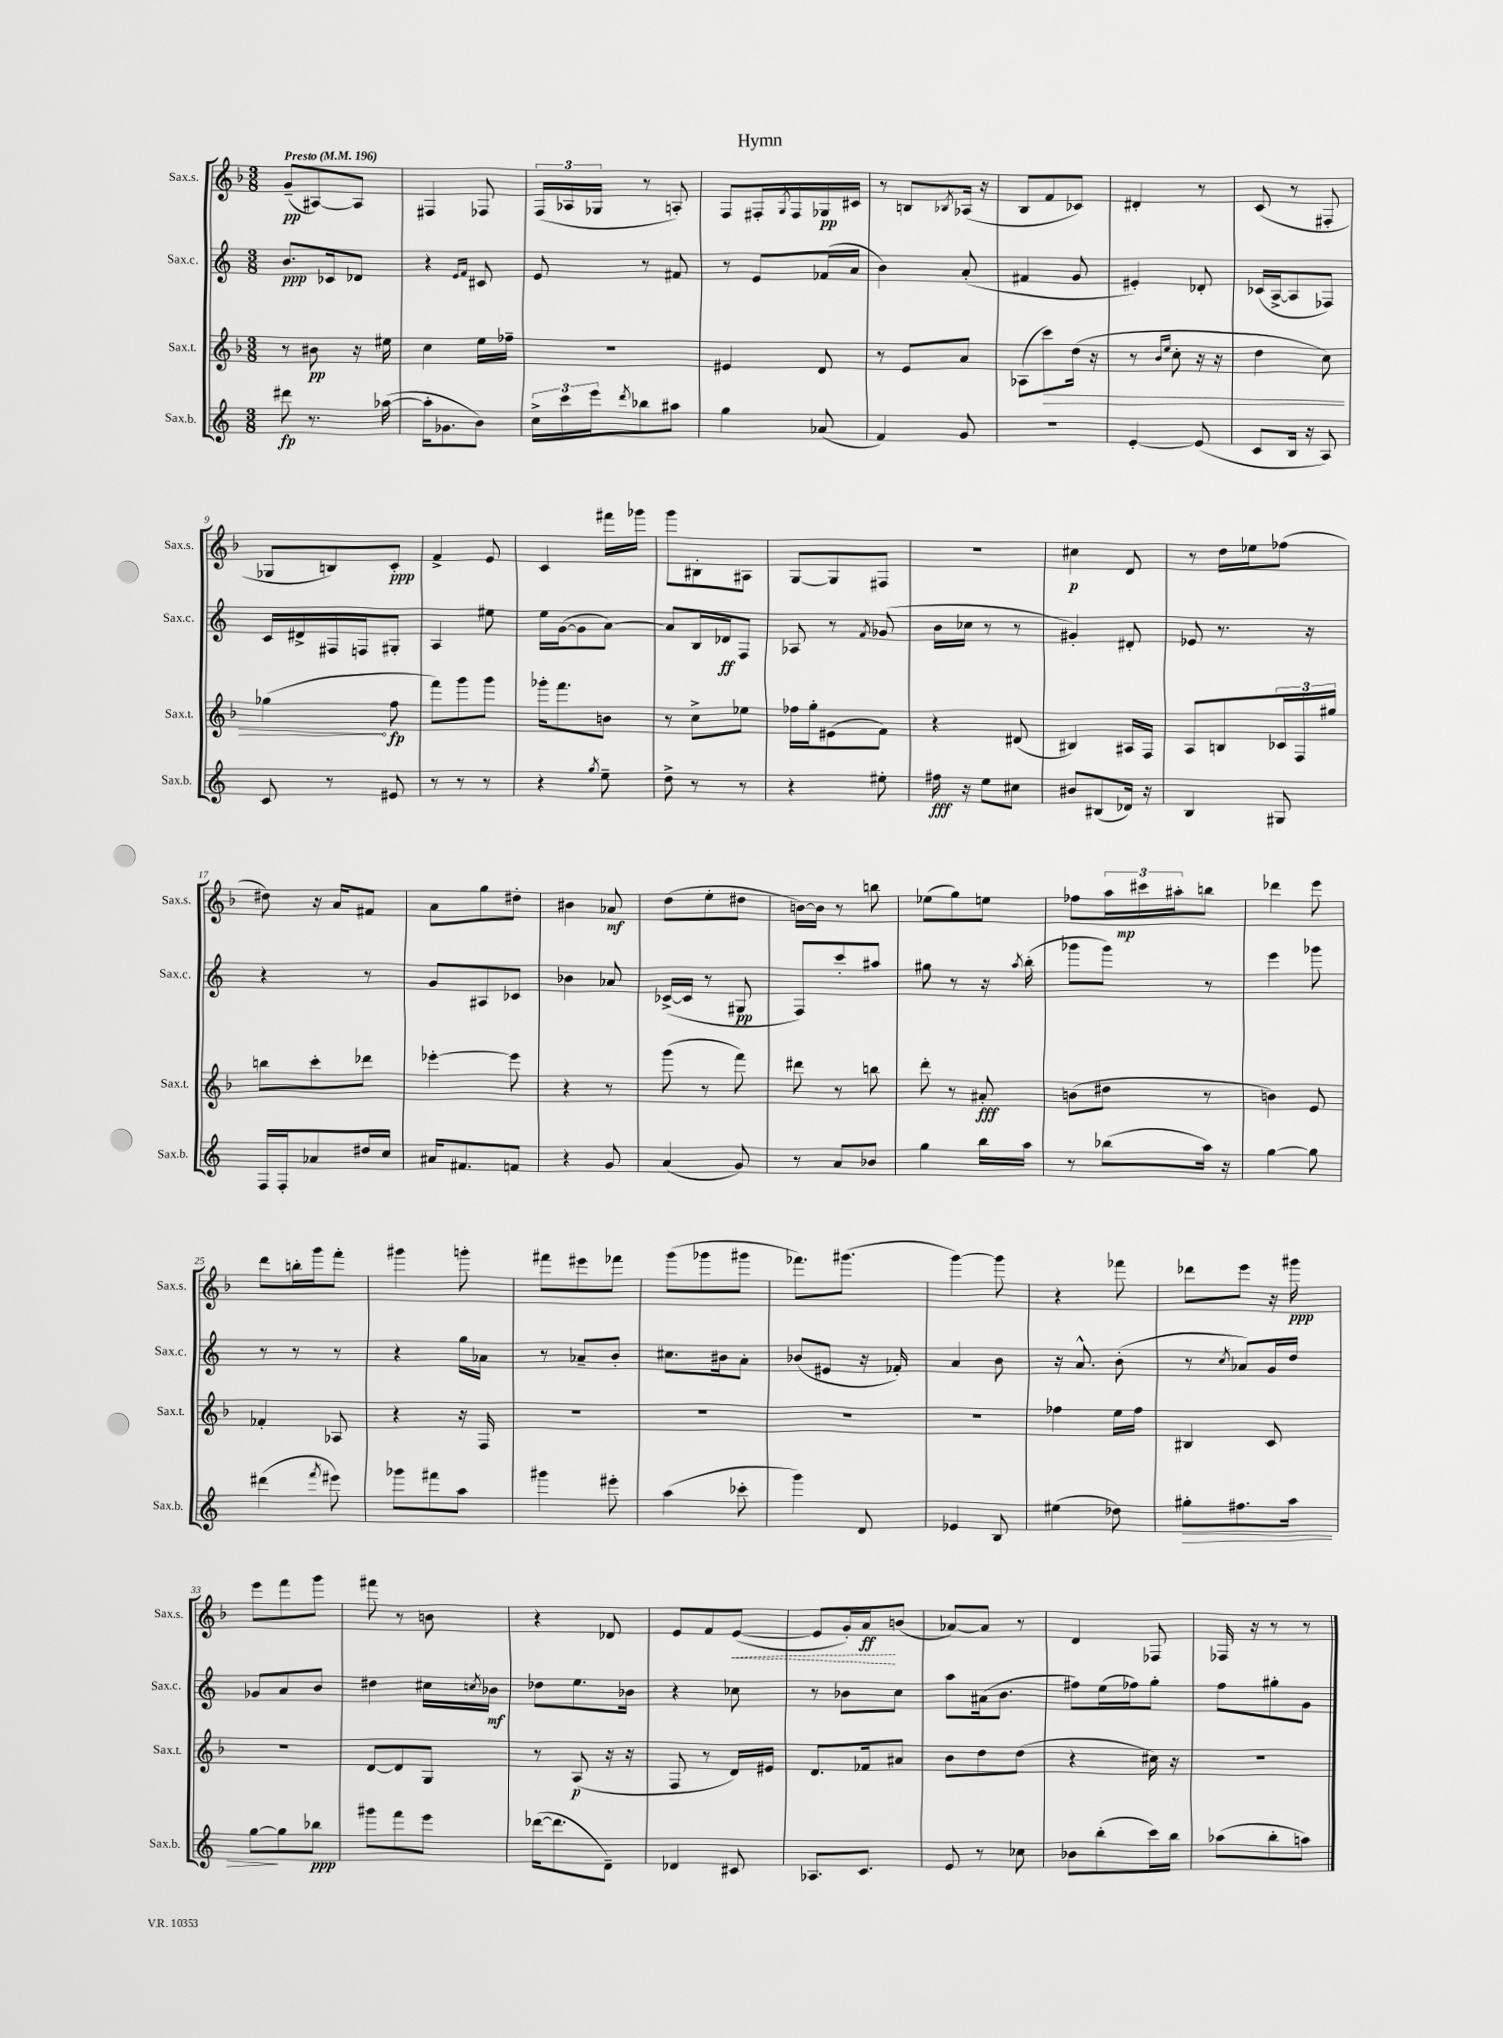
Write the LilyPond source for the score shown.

\header { title = "Hymn" }
<<
\new StaffGroup <<
\new Staff = "s0" \with { instrumentName = "Sax.s." shortInstrumentName = "Sax.s." } {
    \clef treble \key f \major \numericTimeSignature \time 3/8 \tempo "Presto" 4 = 196
    g'8--\pp( ais8~) ais8 |
    fis4 fes8 |
    \tuplet 3/2 { f16( aes16 ges16 } r8 a8-.) |
    f8 fis16-. \acciaccatura { g8 } fis16 ges16\pp cis'16 |
    r8 b8 \acciaccatura { bes8 } aes16( r16 |
    bes8 f'8 ces'8) |
    dis'4-. r8 |
    c'8( r8 fis8-. |
    ges8 b8) c'8-.\ppp |
    f'4-> e'8 |
    c'4 fis'''16 ges'''16 |
    g'''8 bis8-. ais8 |
    g8~ g8 fis8 |
    R4. |
    cis''4\p d'8 |
    r8 d''16 ees''16 fes''8( |
    dis''8) r16 a'16 fis'8 |
    a'8 g''8 dis''8-. |
    bis'4 aes'8\mf |
    d''8( e''8-. dis''8 |
    b'16~) b'16 r8 b''8 |
    ees''8( g''8) e''8 |
    fes''8 \tuplet 3/2 { a''16 cis'''16\mp ais''16-. } b''8 |
    des'''4 e'''8 |
    d'''8 b''16-. g'''16 f'''8-. |
    gis'''4 g'''8-. |
    fis'''8 eis'''8 fes'''8 |
    g'''8( ges'''8 gis'''8 |
    fes'''8.) gis'''8.( |
    g'''4~) g'''8 |
    r4 fes'''8 |
    des'''8 e'''8 r16 gis'''16\ppp |
    e'''8 f'''8 g'''8 |
    fis'''8 r8 b'8 |
    r4 des'8 |
    e'8 f'8 \once \override Hairpin.style = #'dashed-line e'8~\<( |
    e'8 g'16-.) a'16\ff\! b'8( |
    aes'8~) aes'8 r8 |
    d'4 fes8 |
    fes16 r16 r8 r8 \bar "|." |
}
\new Staff = "s1" \with { instrumentName = "Sax.c." shortInstrumentName = "Sax.c." } {
    \clef treble \key c \major \numericTimeSignature \time 3/8
    b'8.\ppp ces'16 des'8 |
    r4 \grace { e'16 f'16 } cis'8 |
    e'8 r8 fis'8 |
    r8 e'8 fes'16( a'16 |
    b'4) a'8-.( |
    fis'4 g'8 |
    eis'4-.) des'8-. |
    ces'16( a16~-> a8 fes8) |
    c'16 dis'16-> fis16 f16 gis8-. |
    a4 eis''8 |
    e''16 g'16~( g'8 a'8~) |
    a'8 b16 des'16\ff f8 |
    aes8 r8 \acciaccatura { f'8 } ges'8( |
    b'16 ces''16 r8 r8 |
    gis'4-.) dis'8-. |
    ees'8 r8. r16 |
    r4 r8 |
    g'8 ais8 ces'8 |
    bes'4 aes'8 |
    ces'16~->( ces'16 r8 gis8\pp |
    f8) c'''8-. ais''8 |
    gis''8 r8 r16 \acciaccatura { a''8 } b''16-.( |
    ges'''8 ges'''8) r8 |
    e'''4 ges'''8 |
    r8 r8 r8 |
    r4 g''16 aes'16 |
    r8 aes'8-- b'8-. |
    cis''8. bis'16 a'8-. |
    bes'8( eis'8 r16 fes'16-.) |
    a'4 b'8 |
    r16 a'8.-^ b'8-.( |
    r8 \acciaccatura { c''8 } aes'8) g'16 d''16 |
    ges'8 a'8 b'8 |
    dis''4 cis''16 \acciaccatura { c''8 } bes'16\mf |
    des''8 e''8. bes'16 |
    r4 ces''8 |
    r8 bes'8 c''8 |
    a''8 ais'16( b'8. |
    fis''8) e''16( fes''16) g''8-. |
    f''8 gis''8-. g'8 \bar "|." |
}
\new Staff = "s2" \with { instrumentName = "Sax.t." shortInstrumentName = "Sax.t." } {
    \clef treble \key f \major \numericTimeSignature \time 3/8
    r8 bis'8\pp r16 eis''16 |
    c''4 e''16 fes''16-- |
    R4. |
    eis'4 d'8 |
    r8 e'8 a'8 |
    aes8( \once \override Hairpin.circled-tip = ##t c'''8\>) d''16( r16 |
    r8 \grace { bes'16 e''16 } c''8-. r16 r16 |
    d''4 c''8) |
    ges''4\!( f''8\fp |
    f'''8) g'''8 g'''8 |
    ges'''16-. f'''8. b'8 |
    r8 c''8-> ees''8 |
    fes''16 g''16-. eis'8( f'8) |
    r4 dis'8( |
    bis4) ais16 f16 |
    a8 b8 \tuplet 3/2 { ces'16 f16 gis''16 } |
    b''8 c'''8-. des'''8 |
    ees'''4~-. ees'''8 |
    r4 r8 |
    g'''8( r8 f'''8) |
    dis'''8 r8 b''8 |
    d'''8-. r8 ais'8-.\fff |
    b'8( dis''8 r8 |
    b'4) e'8 |
    fes'4-. aes8 |
    r4 r16 f16 |
    R4. |
    R4. |
    R4. |
    R4. |
    fes''4 e''16 fes''16 |
    bis4 c'8 |
    r4. |
    d'8~ d'8 g8 |
    r8 a8\p( r16 r16 |
    f8 r8 d'16) eis'16 |
    d'8. fes'16 ais'8 |
    bes'8 d''8 d''8( |
    r4 cis''16) r16 |
    R4. \bar "|." |
}
\new Staff = "s3" \with { instrumentName = "Sax.b." shortInstrumentName = "Sax.b." } {
    \clef treble \key c \major \numericTimeSignature \time 3/8
    dis'''8\fp r8. aes''16~( |
    aes''16-. ges'8. b'8) |
    \tuplet 3/2 { c''16-> c'''16 e'''16 } \acciaccatura { d'''8 } bes''8 ais''8 |
    g''4 aes'8( |
    f'4) g'8 |
    R4. |
    e'4~-. e'8( |
    c'8 b16 r16 a8) |
    c'8 r8 eis'8 |
    r8 r8 r8 |
    r4 \acciaccatura { g''8 } e''8-- |
    d''8-> r8 r8 |
    r4 eis''8-. |
    fis''16\fff r16 e''8 cis''8 |
    bis'8 bis8( des'16) r16 |
    b4 gis8 |
    f16 f16-. aes'8 dis''16 c''16 |
    ais'16 fis'8. f'8 |
    r4 g'8 |
    a'4( g'8) |
    r8 a'8 bes'8 |
    g''4 b''16 a''16 |
    r8 bes''8( a''16) r16 |
    g''4~ g''8 |
    dis'''4( \acciaccatura { f'''8 } eis'''8) |
    ges'''8 fis'''8 a''8 |
    gis'''4 eis'''8-. |
    a''4( ces'''8-. |
    g'''4) d'8 |
    ees'4 b8 |
    eis''4( des''8) |
    gis''8-.\> fis''8. a''16 |
    g''8~\! g''8 bes''8\ppp |
    gis'''8 f'''8 e'''8 |
    des'''16~( des'''8. d'8--) |
    des'4 cis'8 |
    aes8. c'8. |
    e'8 r8 ces''8 |
    bes'8 b''8-.( c'''16) b''16 |
    aes''8( b''8-. a''8) \bar "|." |
}
>>
>>
